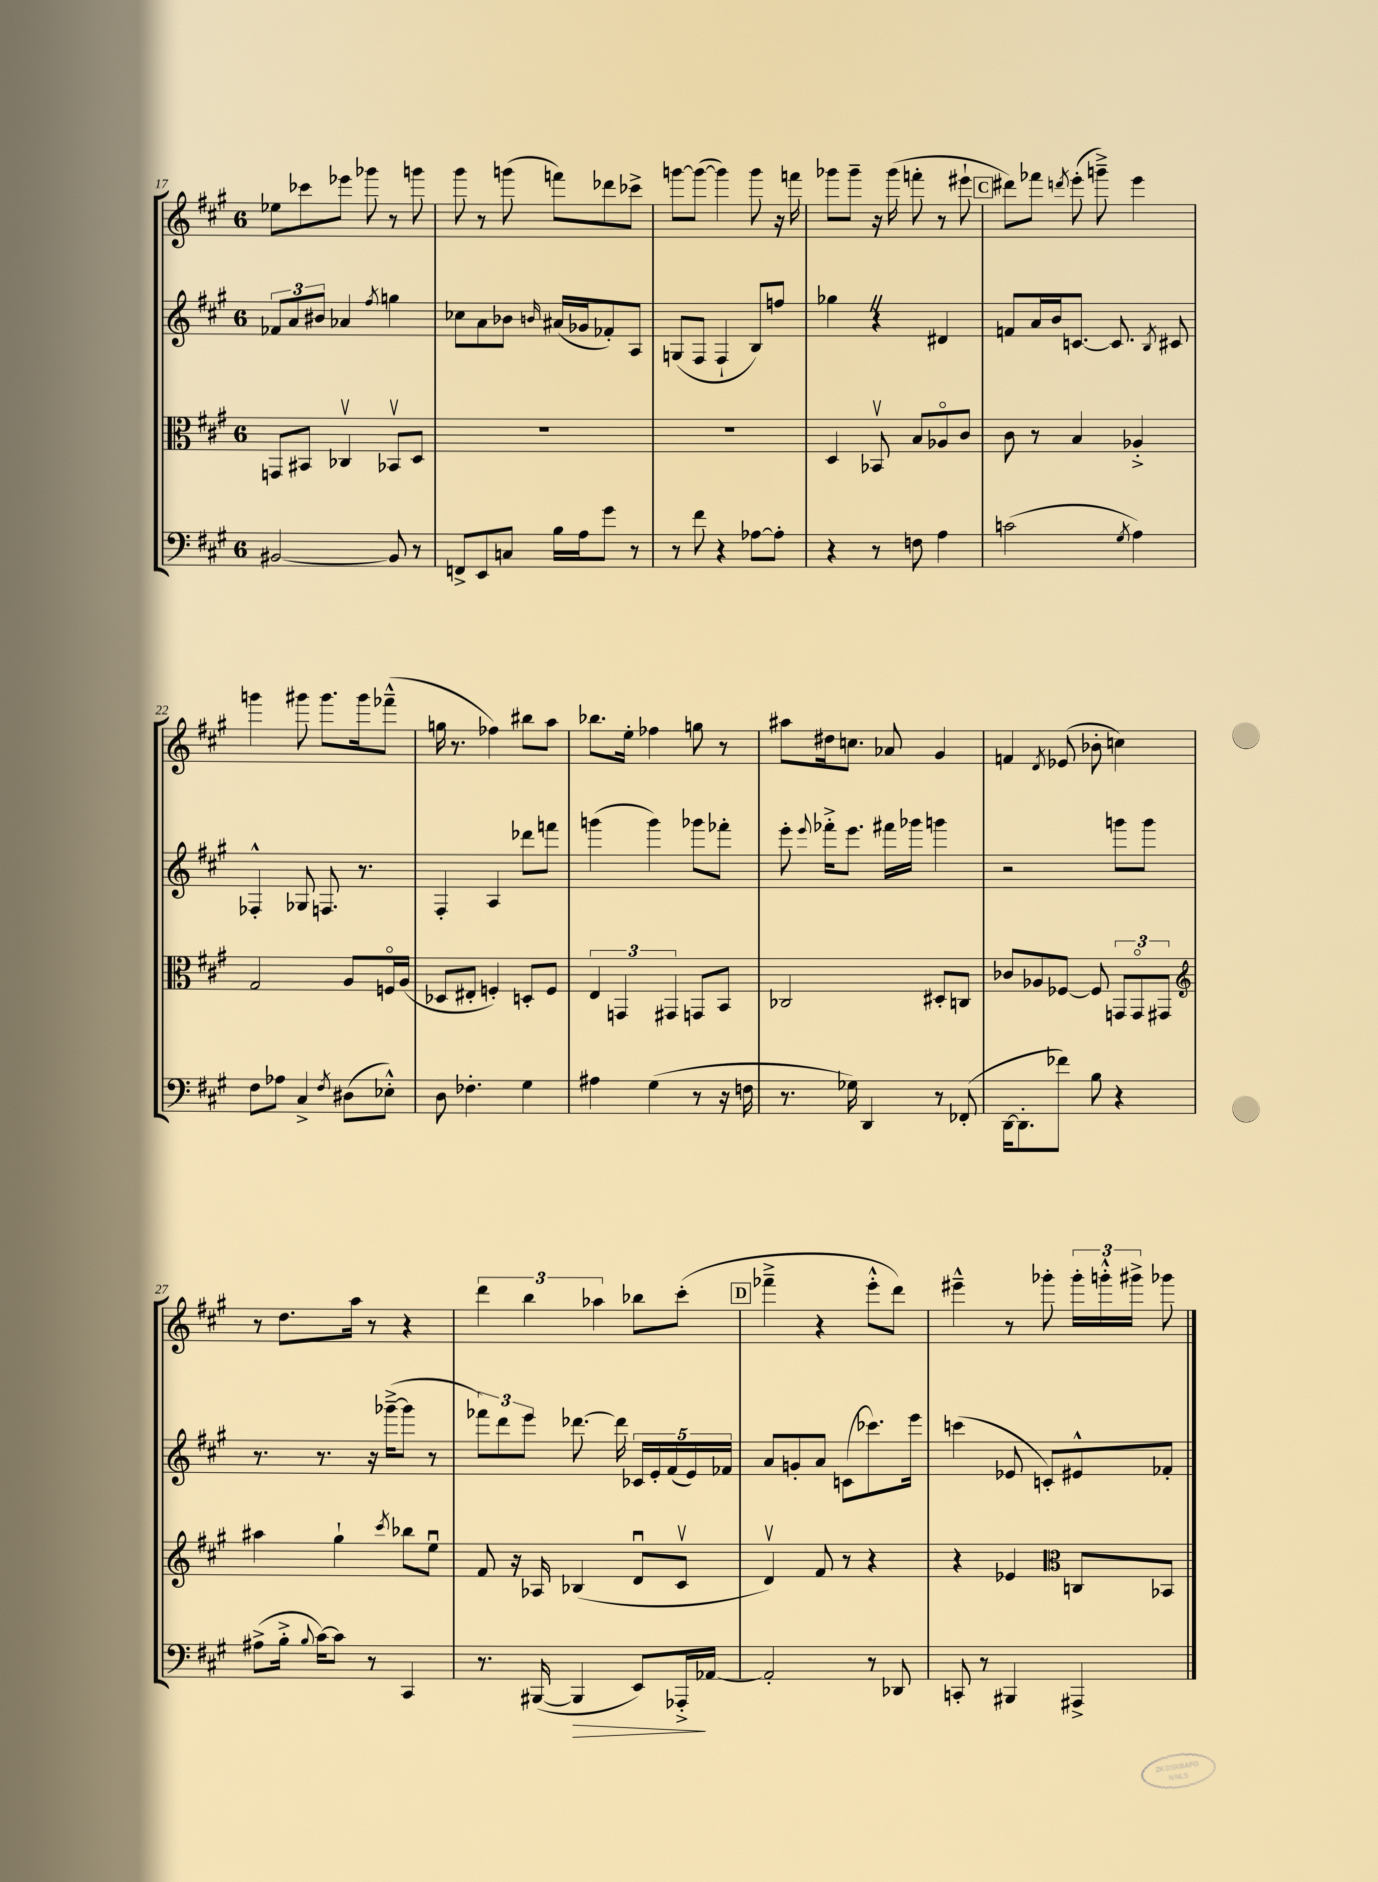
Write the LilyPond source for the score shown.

<<
\new StaffGroup <<
\new Staff = "s0" {
    \clef treble \key a \major \once \override Staff.TimeSignature.style = #'single-digit \time 6/8
    \autoBeamOff ees''8[ ces'''8 ees'''8] ges'''8 r8 g'''8 |
    gis'''8 r8 g'''8( f'''8[) des'''8 ces'''8]-> |
    g'''8[~ g'''8]~( g'''4) g'''8 r16 f'''16 |
    ges'''8[ ges'''8]-- r16 ges'''16( f'''8-. r8 eis'''8-! |
    \mark \markup { \box "C" } dis'''8[) fes'''8] \acciaccatura { d'''8 } e'''8-.( g'''8--->) e'''4 |
    g'''4 gis'''8 gis'''8.[ gis'''16 fes'''8]---^( |
    g''16 r8. fes''4) bis''8[ a''8] |
    bes''8.[ e''16]-. fes''4 g''8 r8 |
    ais''8[ dis''16 c''8.] aes'8 gis'4 |
    f'4 \acciaccatura { d'8 } ees'8( bes'8-. c''4) |
    r8 d''8.[ a''16] r8 r4 |
    \tuplet 3/2 { d'''4 b''4 aes''4 } bes''8[ cis'''8]-.( |
    \mark \markup { \box "D" } fes'''4---> r4 e'''8[-.-^ d'''8]) |
    eis'''4---^ r8 ges'''8-. \tuplet 3/2 { ges'''16[-. g'''16-.-^ gis'''16]-> } ges'''8 \bar "|." |
}
\new Staff = "s1" {
    \clef treble \key a \major \once \override Staff.TimeSignature.style = #'single-digit \time 6/8
    \autoBeamOff \tuplet 3/2 { fes'8[ a'8 bis'8] } aes'4 \acciaccatura { fis''8 } g''4 |
    ces''8[ a'8 bes'8] \grace { b'16 } ais'16[( ges'16 fes'8-.) a8] |
    g8[( fis8] fis4-! b8[) f''8] |
    ges''4 \once \override BreathingSign.text = \markup { \musicglyph "scripts.caesura.straight" } \breathe r4 dis'4 |
    \mark \markup { \box "C" } f'8[ a'16 b'16 c'8.]~ c'8. \acciaccatura { b8 } cis'8 |
    fes4-.-^ ges8 f8. r8. |
    fis4-. a4 des'''8[ f'''8] |
    g'''4( g'''4) ges'''8[ fes'''8]-. |
    e'''8-. \appoggiatura { e'''8 } fes'''16[-.-> e'''8.] fis'''16[ ges'''16] g'''4 |
    r2 g'''8[ g'''8] |
    r8. r8. r16 ges'''16[~--->( ges'''8] r8 |
    \tuplet 3/2 { fes'''8[) d'''8 e'''8] } des'''8.~ des'''16 \tuplet 5/4 { ces'16[ e'16-. fis'16( e'16) fes'16] } |
    \mark \markup { \box "D" } a'8[ g'8-. a'8] c'8[( ces'''8.) e'''16] |
    c'''4( ees'8 c'8[-.) eis'8-^ fes'8]-. \bar "|." |
}
\new Staff = "s2" {
    \clef alto \key a \major \once \override Staff.TimeSignature.style = #'single-digit \time 6/8
    \autoBeamOff g,8[ bis,8] ces4\upbow bes,8[\upbow d8] |
    R2. |
    R2. |
    d4 bes,8\upbow b8[ aes8\flageolet cis'8] |
    \mark \markup { \box "C" } cis'8 r8 b4 aes4-.-> |
    gis2 a8[ f16\flageolet a16]( |
    des8[ eis8]-. f4-.) d8[-. f8] |
    \tuplet 3/2 { e4 g,4 gis,4 } g,8[ b,8] |
    ces2 dis8[-. c8] |
    ces'8[ aes8 fes8]~ fes8 \tuplet 3/2 { g,8[ g,8\flageolet gis,8] } |
    \clef treble ais''4 gis''4-! \acciaccatura { cis'''8 } bes''8[ e''8]\downbow |
    fis'8 r16 aes16 bes4( d'8[\downbow cis'8]\upbow |
    \mark \markup { \box "D" } d'4\upbow) fis'8 r8 r4 |
    r4 ees'4 \clef alto c8[ bes,8] \bar "|." |
}
\new Staff = "s3" {
    \clef bass \key a \major \once \override Staff.TimeSignature.style = #'single-digit \time 6/8
    \autoBeamOff bis,2~ bis,8 r8 |
    f,8[-> e,8 c8] b16[ a16 gis'8] r8 |
    r8 fis'8 r4 aes8[~ aes8]-. |
    r4 r8 f8 a4 |
    \mark \markup { \box "C" } c'2( \acciaccatura { gis8 } a4) |
    fis8[ aes8] cis4-> \acciaccatura { fis8 } dis8[( ees8]-.-^) |
    d8 fes4.-. gis4 |
    ais4 gis4( r8 r16 f16 |
    r8. ges16) d,4 r8 fes,8-.( |
    d,16[~ d,8.-. fes'8]) b8 r4 |
    ais8[->( b16]-.-> \appoggiatura { b8 } cis'16[~) cis'8] r8 cis,4 |
    r8. bis,,16~( bis,,4\> e,8[) aes,,16-.->\! aes,16]~ |
    \mark \markup { \box "D" } aes,2-. r8 des,8 |
    c,8-. r8 bis,,4 ais,,4-> \bar "|." |
}
>>
>>
\layout { \context { \Score currentBarNumber = #17 } }
